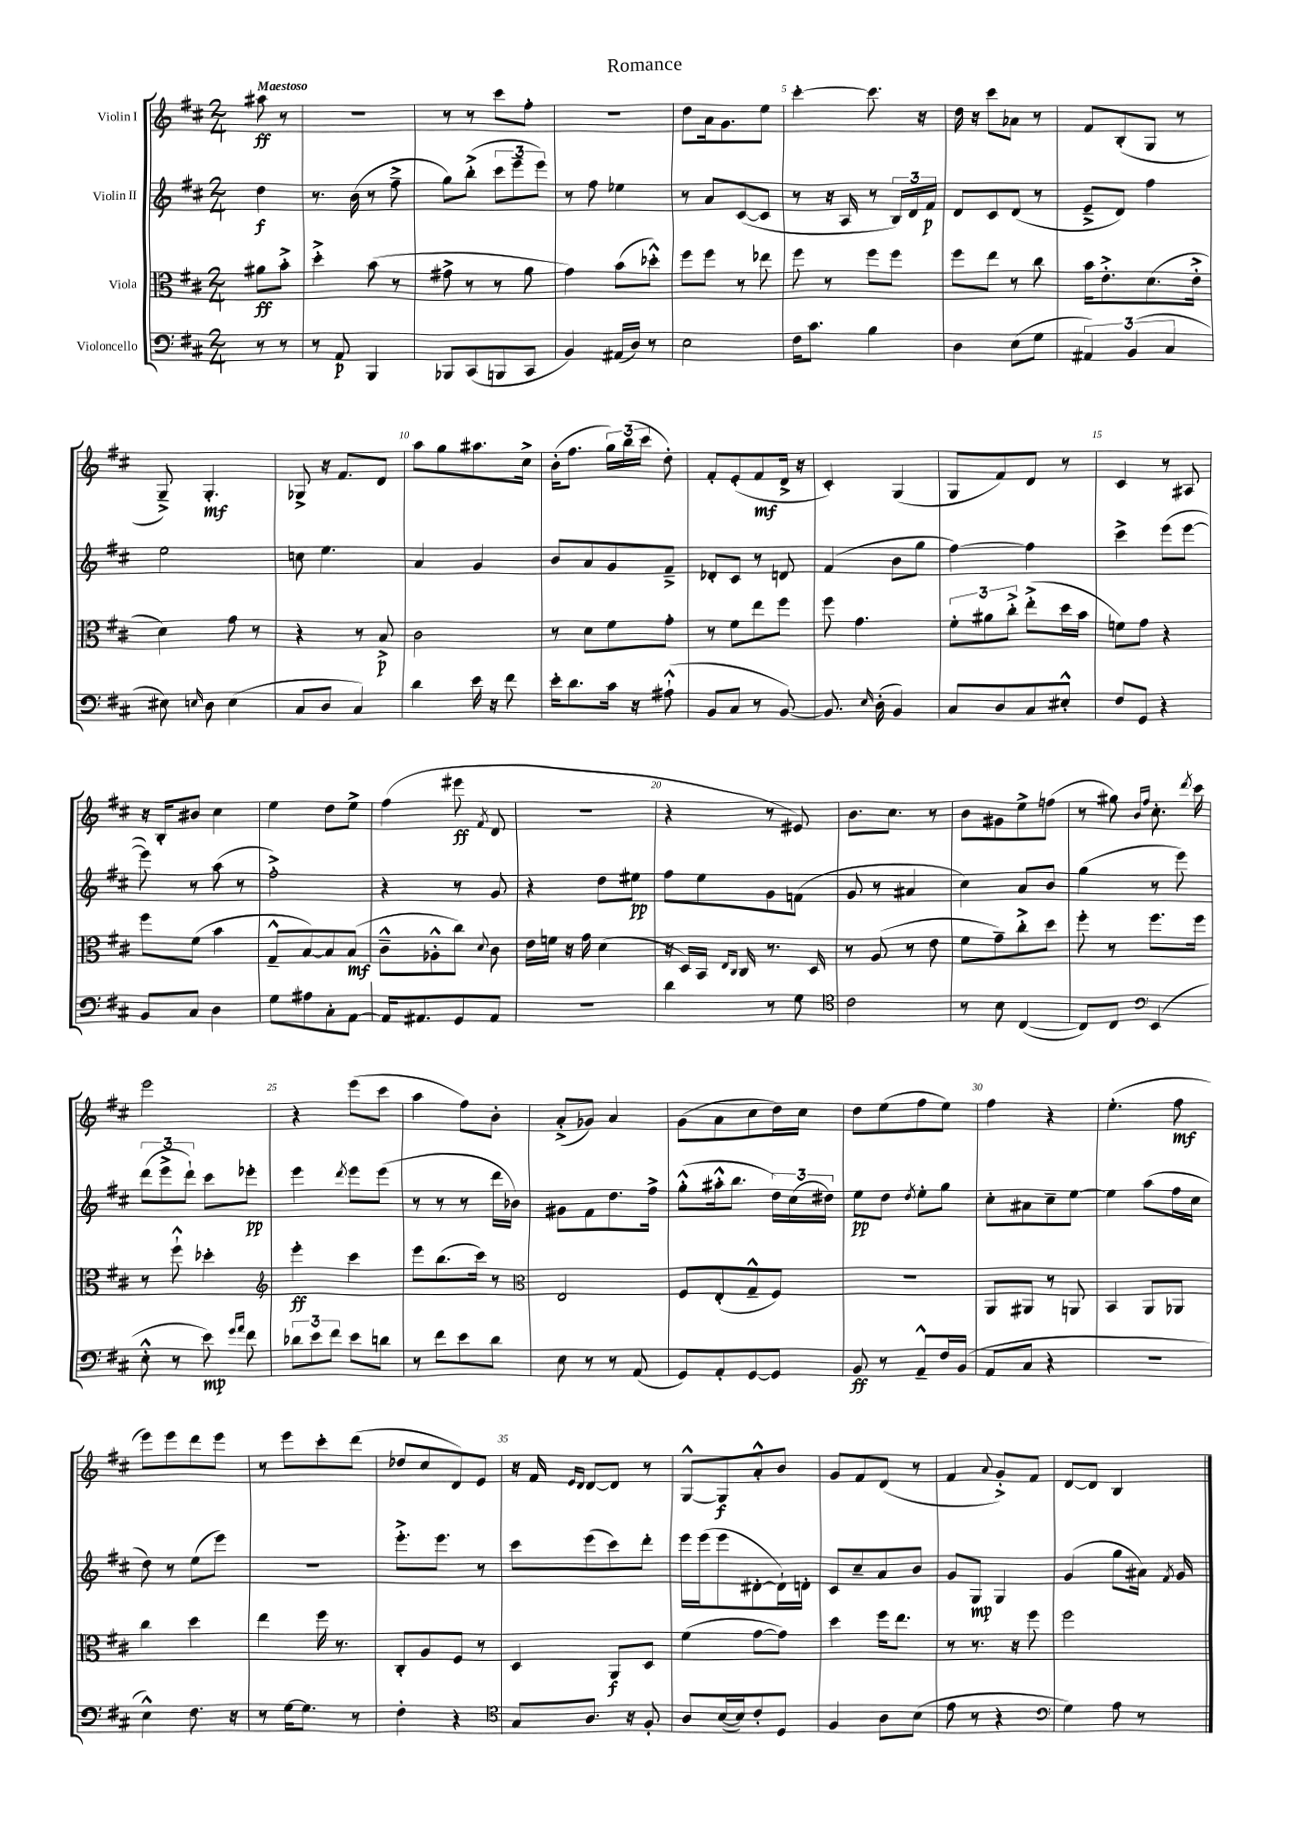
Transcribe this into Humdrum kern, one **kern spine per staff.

**kern	**dynam	**kern	**dynam	**kern	**dynam	**kern	**dynam
*part4	*part4	*part3	*part3	*part2	*part2	*part1	*part1
*staff4	*staff4	*staff3	*staff3	*staff2	*staff2	*staff1	*staff1
*I"Violoncello	*	*I"Viola	*	*I"Violin II	*	*I"Violin I	*
*clefF4	*	*clefC3	*	*clefG2	*	*clefG2	*
*k[f#c#]	*	*k[f#c#]	*	*k[f#c#]	*	*k[f#c#]	*
*M2/4	*	*M2/4	*	*M2/4	*	*M2/4	*
=	=	=	=	=	=	=	=
!	!	!	!	!	!	!LO:TX:a:B:t=Maestoso	!
8r	.	8a#X\L	ff	4dd\	f	8aa#X\	ff
8r	.	8b'^\J	.	.	.	8r	.
=1	=1	=1	=1	=1	=1	=1	=1
8r	.	4dd'^\	.	8.r	.	2r	.
8AA/	p	.	.	.	.	.	.
.	.	.	.	(16b\	.	.	.
4BBB/	.	(8b\	.	8r	.	.	.
.	.	8r	.	8ff#~^\	.	.	.
=2	=2	=2	=2	=2	=2	=2	=2
8BBB-X/L	.	8g#X^\	.	8gg\L)	.	8r	.
(8CC#/	.	8r	.	(8bb'^\J	.	8r	.
8BBBn/	.	8r	.	12ccc#\L	.	8ccc#\L	.
.	.	.	.	12eee~\	.	.	.
8CC#/J	.	8a\	.	.	.	8ff#'\J	.
.	.	.	.	12eee\J)	.	.	.
=3	=3	=3	=3	=3	=3	=3	=3
4BB/)	.	4g\)	.	8r	.	2r	.
.	.	.	.	8ff#\	.	.	.
(16AA#X/LL	.	(8b\L	.	4ee-X\	.	.	.
16D/JJ)	.	.	.	.	.	.	.
8r	.	8dd-X'^^\J)	.	.	.	.	.
=4	=4	=4	=4	=4	=4	=4	=4
2E\	.	8ff#\L	.	8r	.	8dd\L	.
.	.	8ff#\J	.	8a/L	.	16a\k	.
.	.	.	.	.	.	8.g\	.
.	.	8r	.	([8c#/	.	.	.
.	.	8ee-X\	.	8c#/J]	.	8ee\J	.
=5	=5	=5	=5	=5	=5	=5	=5
16F#\KL	.	8ff#\	.	8r	.	[4ccc#'\	.
8.c#\J	.	.	.	.	.	.	.
.	.	8r	.	16r	.	.	.
.	.	.	.	16A/	.	.	.
4B\	.	8ff#\L	.	8r	.	8.ccc#\]	.
.	.	8ff#\J	.	24B/LL)	.	.	.
.	.	.	.	24d/	.	.	.
.	.	.	.	.	.	16r	.
.	.	.	.	24f#/JJ	p	.	.
=6	=6	=6	=6	=6	=6	=6	=6
4D\	.	8ff#\L	.	8d/L	.	16dd\	.
.	.	.	.	.	.	16r	.
.	.	8ee\J	.	8c#/	.	8ccc#\L	.
(8E\L	.	8r	.	(8d/J	.	8a-X\J	.
8G\J	.	8cc#\	.	8r	.	8r	.
=7	=7	=7	=7	=7	=7	=7	=7
6AA#X/)	.	16b\KL	.	8e~^/L	.	8f#/L	.
.	.	8.e'^\	.	.	.	.	.
.	.	.	.	8d/J)	.	(8B'/	.
(6BB/	.	.	.	.	.	.	.
.	.	(8.d\	.	4ff#\	.	8G/J	.
6C#/	.	.	.	.	.	.	.
.	.	.	.	.	.	8r	.
.	.	16e'^\Jk	.	.	.	.	.
!!LO:LB:g=z
=8	=8	=8	=8	=8	=8	=8	=8
8E#X\)	.	4d\)	.	2ee\	.	8G~^/)	.
16qqEn/	.	.	.	.	.	.	.
8D\	.	.	.	.	.	4.G'/	mf
(4E\	.	8g\	.	.	.	.	.
.	.	8r	.	.	.	.	.
=9	=9	=9	=9	=9	=9	=9	=9
8C#/L	.	4r	.	8ccn\	.	8G-X^/	.
8D/J	.	.	.	4.ee\	.	16r	.
.	.	.	.	.	.	8.f#/L	.
4C#/)	.	8r	.	.	.	.	.
.	.	8B^/	p	.	.	8d/J	.
=10	=10	=10	=10	=10	=10	=10	=10
4d\	.	2c#\	.	4a/	.	8aa\L	.
.	.	.	.	.	.	8gg\	.
16e\	.	.	.	4g/	.	8.aa#X\	.
16r	.	.	.	.	.	.	.
8f#\	.	.	.	.	.	.	.
.	.	.	.	.	.	16cc#^\Jk	.
=11	=11	=11	=11	=11	=11	=11	=11
16e'\KL	.	8r	.	8b/L	.	(16b'\KL	.
8.d\	.	.	.	.	.	8.ff#\J	.
.	.	8d\L	.	8a/	.	.	.
16c#\Jk	.	8f#\	.	8g/	.	24gg\LL)	.
.	.	.	.	.	.	(24bb\	.
16r	.	.	.	.	.	.	.
.	.	.	.	.	.	24ccc#\JJ	.
(8A#X`^^\	.	8g'\J	.	8f#~^/J	.	8dd'\)	.
=12	=12	=12	=12	=12	=12	=12	=12
8BB/L	.	8r	.	8d-X'/L	.	8f#'/L	.
8C#/J	.	8f#\L	.	8c#/J	.	(8e'/	.
8r	.	8ee\	.	8r	.	8f#/	mf
[8BB/)	.	8ff#\J	.	8dn/	.	16d^/Jk	.
.	.	.	.	.	.	16r	.
=13	=13	=13	=13	=13	=13	=13	=13
8.BB/]	.	8ff#\	.	(4f#/	.	4c#'/)	.
.	.	4.g\	.	.	.	.	.
16qqE/	.	.	.	.	.	.	.
(16D'\	.	.	.	.	.	.	.
4BB/)	.	.	.	8b\L	.	(4G/	.
.	.	.	.	8gg\J	.	.	.
=14	=14	=14	=14	=14	=14	=14	=14
8C#/L	.	12f#'\L	.	[4ff#\)	.	8G/L	.
.	.	12a#X\	.	.	.	.	.
8D/	.	.	.	.	.	8f#/)	.
.	.	12cc#'^\J	.	.	.	.	.
8C#/	.	(8ee'^\L	.	4ff#\]	.	8d/J	.
8E#X'^^/J	.	16dd\L	.	.	.	8r	.
.	.	16b\JJ	.	.	.	.	.
=15	=15	=15	=15	=15	=15	=15	=15
8F#/L	.	8fn\L)	.	4ccc#^\	.	4c#/	.
8GG/J	.	8g\J	.	.	.	.	.
4r	.	4r	.	(8eee\L	.	8r	.
.	.	.	.	[8eee\J	.	8A#X/	.
!!LO:LB:g=z
=16	=16	=16	=16	=16	=16	=16	=16
8BB/L	.	8ff#\L	.	8eee\])	.	16r	.
.	.	.	.	.	.	16B'/KL	.
8C#/J	.	(8f#\J	.	8r	.	8b#X/J	.
4D\	.	4b\	.	(8aa\	.	4cc#\	.
.	.	.	.	8r	.	.	.
=17	=17	=17	=17	=17	=17	=17	=17
8G\L	.	8G~^^/L	.	2ff#'^\)	.	4ee\	.
8A#X\	.	[8B/)	.	.	.	.	.
8C#'\	.	8B/]	.	.	.	8dd\L	.
[8AA\J	.	(8B/J	mf	.	.	8ee^\J	.
=18	=18	=18	=18	=18	=18	=18	=18
16AA/KL]	.	8c#~^^\L	.	4r	.	(4ff#\	.
8.AA#X/	.	.	.	.	.	.	.
.	.	8A-X'^^\	.	.	.	.	.
8GG/	.	8cc#\J)	.	8r	.	8eee#X\	ff
.	.	8qqd/	.	.	.	8qf#/	.
8AA#/J	.	8c#\	.	8g/	.	8d/	.
=19	=19	=19	=19	=19	=19	=19	=19
2r	.	16e\LL	.	4r	.	2r	.
.	.	16fn\JJ	.	.	.	.	.
.	.	16r	.	.	.	.	.
.	.	16g\	.	.	.	.	.
.	.	(4d\	.	8dd\L	.	.	.
.	.	.	.	8ee#X\J	pp	.	.
=20	=20	=20	=20	=20	=20	=20	=20
4d\	.	16r	.	8ff#\L	.	4r	.
.	.	16D/LL)	.	.	.	.	.
.	.	16BB/JJ	.	8ee\	.	.	.
.	.	16qqE/LL	.	.	.	.	.
.	.	16qqC#/JJ	.	.	.	.	.
.	.	16C#/	.	.	.	.	.
8r	.	8.r	.	8g\	.	8r	.
8G\	.	.	.	(8fn\J	.	8e#X/)	.
.	.	16D/	.	.	.	.	.
=21	=21	=21	=21	=21	=21	=21	=21
*clefC4	*	*	*	*	*	*	*
2c#\	.	8r	.	8g/	.	8.b\L	.
.	.	(8A/	.	8r	.	.	.
.	.	.	.	.	.	8.cc#\J	.
.	.	8r	.	4a#X/	.	.	.
.	.	8e\	.	.	.	8r	.
=22	=22	=22	=22	=22	=22	=22	=22
8r	.	8f#\L	.	4cc#\)	.	8b\L	.
8B\	.	8g~\)	.	.	.	8g#X\	.
([4C#/	.	8cc#'^\	.	8a/L	.	8ee^\	.
.	.	8dd\J	.	8b/J	.	(8ffn\J	.
=23	=23	=23	=23	=23	=23	=23	=23
8C#/L])	.	8ff#'\	.	(4gg\	.	8r	.
8C#/J	.	8r	.	.	.	8gg#X\)	.
*clefF4	*	*	*	*	*	*	*
.	.	.	.	.	.	16qqb/LL	.
.	.	.	.	.	.	16qqff#/JJ	.
(4EE/	.	8.ff#\L	.	8r	.	8.cc#'\	.
.	.	.	.	8eee\)	.	.	.
.	.	.	.	.	.	8qddd/	.
.	.	16ff#\Jk	.	.	.	16ccc#\	.
!!LO:LB:g=z
=24	=24	=24	=24	=24	=24	=24	=24
8E'^^\	.	8r	.	(12ddd\L	.	2eee\	.
.	.	.	.	12eee^\	.	.	.
8r	.	8ff#`^^\	.	.	.	.	.
.	.	.	.	12ddd`\J)	.	.	.
8e\)	mp	4dd-X'\	.	8ccc#\L	.	.	.
16qqg/LL	.	.	.	.	.	.	.
16qqa/JJ	.	.	.	.	.	.	.
8f#\	.	.	.	8eee-X'\J	pp	.	.
=25	=25	=25	=25	=25	=25	=25	=25
*	*	*clefG2	*	*	*	*	*
12d-X\L	.	4eee'\	ff	4eee\	.	4r	.
12e\	.	.	.	.	.	.	.
12f#\J	.	.	.	.	.	.	.
.	.	.	.	8qddd/	.	.	.
8e\L	.	4ccc#\	.	8eee\L	.	(8eee\L	.
8dn\J	.	.	.	(8eee\J	.	8ccc#\J	.
=26	=26	=26	=26	=26	=26	=26	=26
8r	.	8eee\L	.	8r	.	4aa\	.
8f#\L	.	(8.bb\	.	8r	.	.	.
8e\	.	.	.	8r	.	8ff#\L)	.
.	.	16ccc#\Jk)	.	.	.	.	.
8d\J	.	8r	.	16ddd\LL	.	8b'\J	.
.	.	.	.	16b-X\JJ)	.	.	.
=27	=27	=27	=27	=27	=27	=27	=27
*	*	*clefC3	*	*	*	*	*
8E\	.	2E/	.	8g#X\L	.	(8a'^/L	.
8r	.	.	.	8f#\	.	8g-X/J)	.
8r	.	.	.	8.dd\	.	4a/	.
(8AA/	.	.	.	.	.	.	.
.	.	.	.	16ff#^\Jk	.	.	.
=28	=28	=28	=28	=28	=28	=28	=28
8GG/L)	.	8F#/L	.	(8gg'^^\L	.	(8g\L	.
8AA'/	.	(8E'/	.	16aa#X'^^\k	.	8a\	.
.	.	.	.	8.bb\J	.	.	.
[8GG/	.	8G~^^/	.	.	.	8cc#\	.
8GG/J]	.	8F#/J)	.	24dd\LL)	.	16dd\L)	.
.	.	.	.	(24cc#\	.	.	.
.	.	.	.	.	.	16cc#\JJ	.
.	.	.	.	24dd#X\JJ)	.	.	.
=29	=29	=29	=29	=29	=29	=29	=29
8BB/	ff	2r	.	8ee\L	pp	8dd\L	.
8r	.	.	.	8dd\J	.	(8ee\	.
.	.	.	.	8qdd/	.	.	.
8AA~^^/L	.	.	.	8ee'\L	.	8ff#\	.
16F#/L	.	.	.	8gg\J	.	8ee\J)	.
(16BB/JJ	.	.	.	.	.	.	.
=30	=30	=30	=30	=30	=30	=30	=30
8AA/L	.	8AA/L	.	8cc#'\L	.	4ff#\	.
8C#/J	.	8AA#X/J	.	8a#X\	.	.	.
4r	.	8r	.	8cc#~\	.	4r	.
.	.	8AAn/	.	[8ee\J	.	.	.
=31	=31	=31	=31	=31	=31	=31	=31
2r	.	4BB/	.	4ee\]	.	(4.ee'\	.
.	.	8AA/L	.	(8aa\L	.	.	.
.	.	8AA-X/J	.	16ff#\L	.	8ff#\	mf
.	.	.	.	16cc#\JJ	.	.	.
!!LO:LB:g=z
=32	=32	=32	=32	=32	=32	=32	=32
4E^^\)	.	4cc#\	.	8dd\)	.	8eee\L)	.
.	.	.	.	8r	.	8eee\	.
8.F#\	.	4dd\	.	(8ee\L	.	8ddd\	.
.	.	.	.	8eee\J)	.	8eee\J	.
16r	.	.	.	.	.	.	.
=33	=33	=33	=33	=33	=33	=33	=33
8r	.	4ee\	.	2r	.	8r	.
[16G\KL	.	.	.	.	.	8eee\L	.
8.G\J]	.	.	.	.	.	.	.
.	.	16ff#\	.	.	.	8ccc#'\	.
.	.	8.r	.	.	.	.	.
8r	.	.	.	.	.	(8ddd\J	.
=34	=34	=34	=34	=34	=34	=34	=34
4F#'\	.	8C#'/L	.	8.eee'^\L	.	8dd-X/L	.
.	.	8A/	.	.	.	8cc#/	.
.	.	.	.	8.eee\J	.	.	.
4r	.	8F#/J	.	.	.	8d/)	.
.	.	8r	.	8r	.	8e/J	.
=35	=35	=35	=35	=35	=35	=35	=35
*clefC4	*	*	*	*	*	*	*
8G/L	.	4D/	.	8ccc#\L	.	16r	.
.	.	.	.	.	.	16f#/	.
.	.	.	.	.	.	16qqe/LL	.
.	.	.	.	.	.	16qqd/JJ	.
8.A/J	.	.	.	(8eee\	.	[8d/L	.
.	.	8AA/L	f	8ccc#\)	.	8d/J]	.
16r	.	.	.	.	.	.	.
8F#'/	.	8D/J	.	8ddd'\J	.	8r	.
=36	=36	=36	=36	=36	=36	=36	=36
8A/L	.	(4f#\	.	16eee\LL	.	[8G^^/L	.
.	.	.	.	(16eee\J	.	.	.
([16B/L	.	.	.	8eee\	.	8G/]	f
16B/J])	.	.	.	.	.	.	.
8c#'/	.	[8g\L	.	[8d#X'\	.	8a'^^/	.
8D/J	.	8g\J])	.	16d#`\L])	.	8b/J	.
.	.	.	.	16dn'\JJ	.	.	.
=37	=37	=37	=37	=37	=37	=37	=37
4F#/	.	4dd\	.	8c#/L	.	8g/L	.
.	.	.	.	8cc#~/	.	8f#/	.
8A\L	.	16ff#\KL	.	8a/	.	(8d/J	.
.	.	8.ee\J	.	.	.	.	.
(8B\J	.	.	.	8b/J	.	8r	.
=38	=38	=38	=38	=38	=38	=38	=38
8e\	.	8r	.	8g/L	.	4f#/	.
8r	.	8.r	.	8G/J	mp	.	.
.	.	.	.	.	.	8qqa/	.
4r	.	.	.	4G/	.	8g'^/L)	.
.	.	16r	.	.	.	.	.
.	.	8ff#\	.	.	.	8f#/J	.
=39	=39	=39	=39	=39	=39	=39	=39
*clefF4	*	*	*	*	*	*	*
4G\)	.	2ff#\	.	(4g/	.	[8d/L	.
.	.	.	.	.	.	8d/J]	.
8A\	.	.	.	8gg\L	.	4B/	.
8r	.	.	.	16a#X\Jk)	.	.	.
.	.	.	.	8qf#/	.	.	.
.	.	.	.	16g/	.	.	.
==	==	==	==	==	==	==	==
*-	*-	*-	*-	*-	*-	*-	*-
